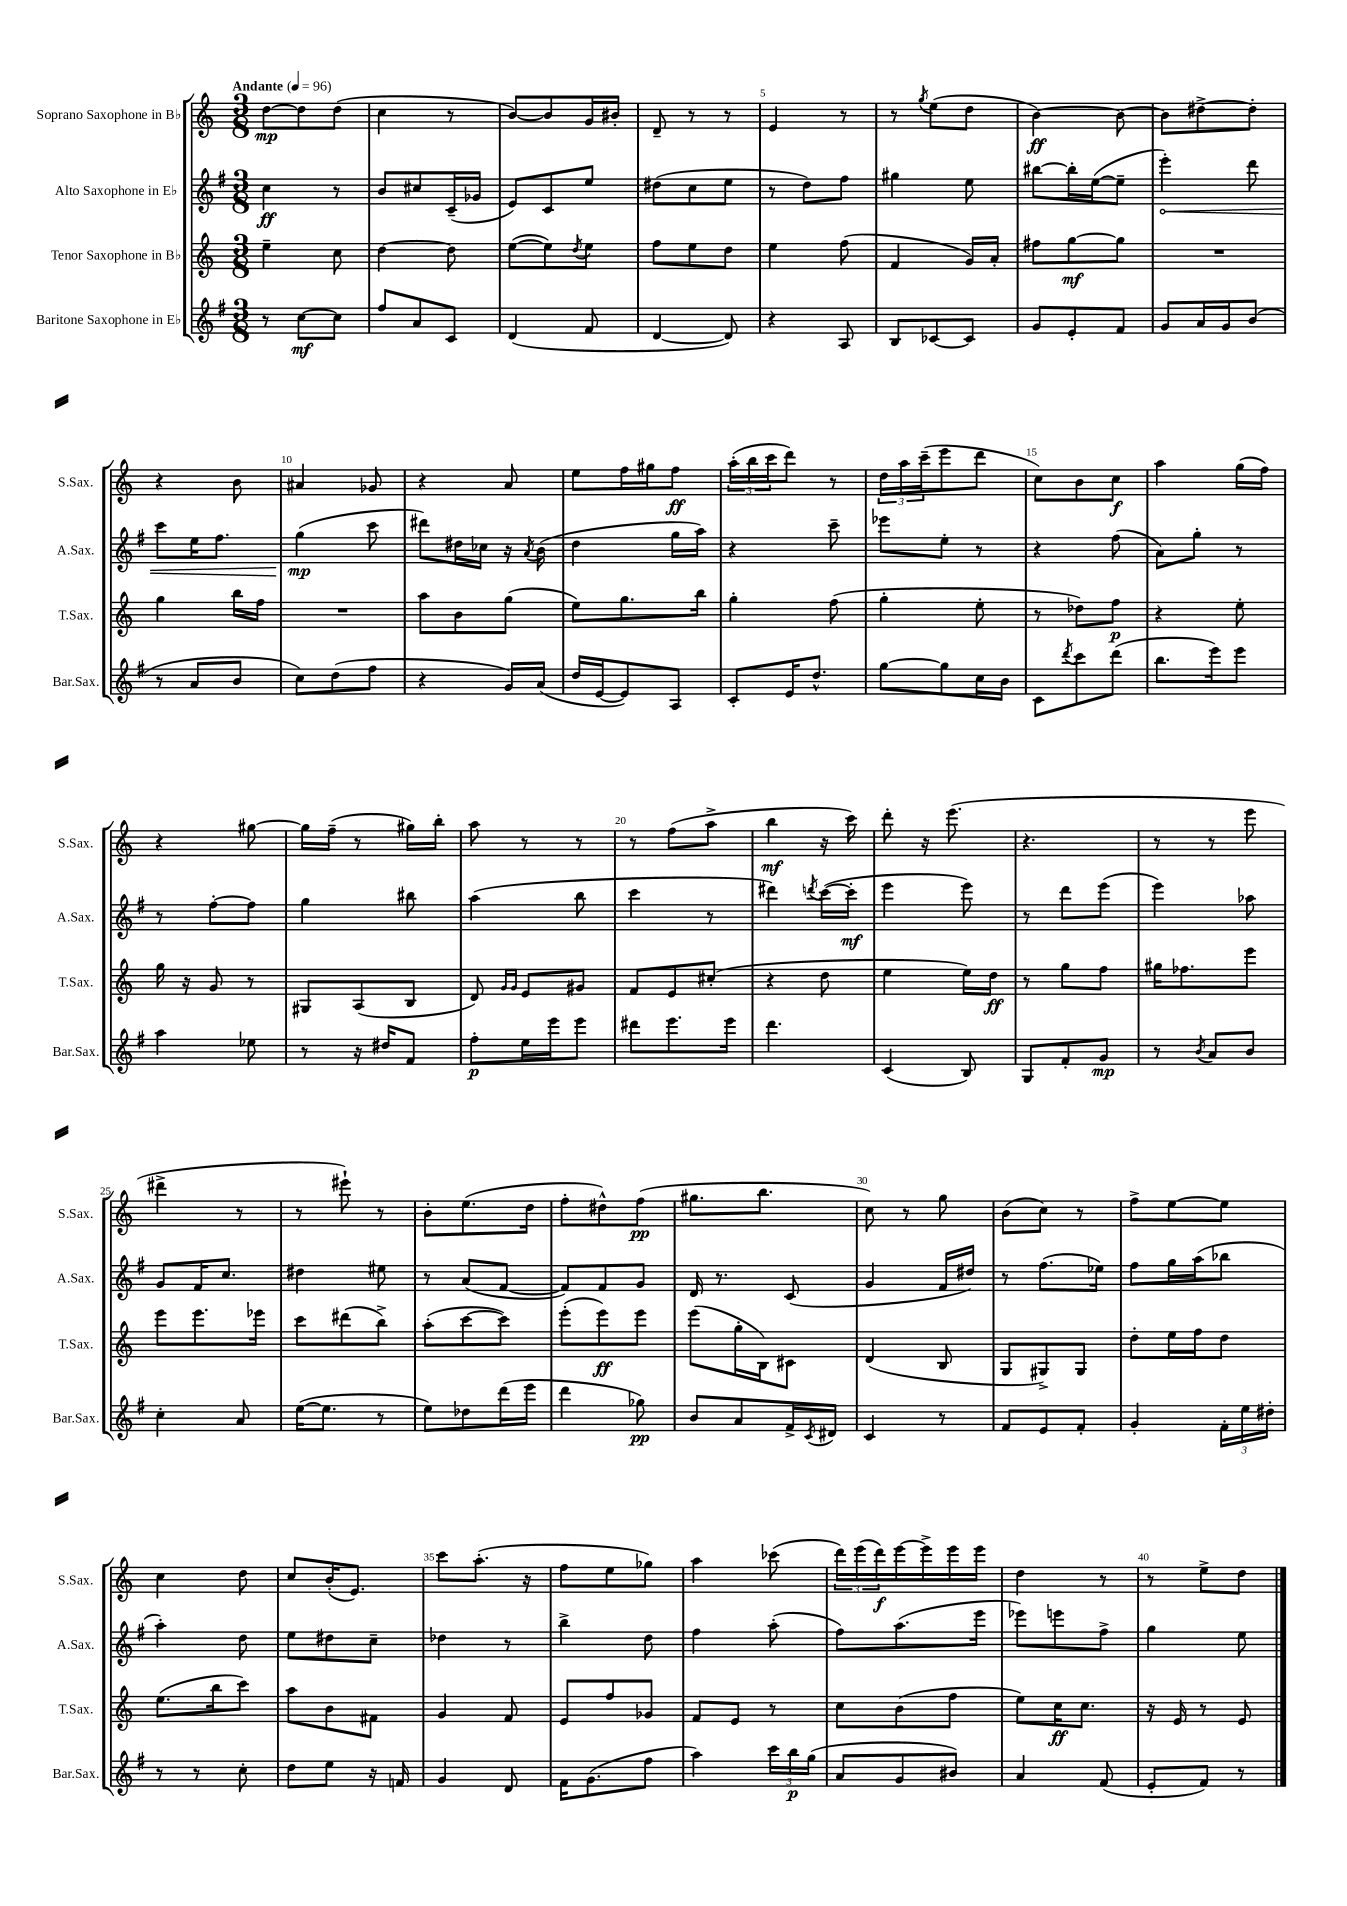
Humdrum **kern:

**kern	**dynam	**kern	**dynam	**kern	**dynam	**kern	**dynam
*part4	*part4	*part3	*part3	*part2	*part2	*part1	*part1
*staff4	*staff4	*staff3	*staff3	*staff2	*staff2	*staff1	*staff1
*I"Baritone Saxophone in E♭	*	*I"Tenor Saxophone in B♭	*	*I"Alto Saxophone in E♭	*	*I"Soprano Saxophone in B♭	*
*I'Bar.Sax.	*	*I'T.Sax.	*	*I'A.Sax.	*	*I'S.Sax.	*
*clefG2	*	*clefG2	*	*clefG2	*	*clefG2	*
*k[f#]	*	*k[]	*	*k[f#]	*	*k[]	*
*M3/8	*	*M3/8	*	*M3/8	*	*M3/8	*
*MM96	*	*MM96	*	*MM96	*	*MM96	*
=1	=1	=1	=1	=1	=1	=1	=1
!	!	!	!	!	!	!LO:TX:a:B:t=Andante	!
8r	.	4ee~\	.	4cc\	ff	[8dd\L	mp
[8cc\L	mf	.	.	.	.	8dd\]	.
8cc\J]	.	8cc\	.	8r	.	(8dd\J	.
=2	=2	=2	=2	=2	=2	=2	=2
8ff#/L	.	[4dd\	.	8b/L	.	4cc\	.
8a/	.	.	.	8cc#X/	.	.	.
8c/J	.	8dd\]	.	(16c~/L	.	8r	.
.	.	.	.	16g-X/JJ	.	.	.
=3	=3	=3	=3	=3	=3	=3	=3
(4d/	.	([8ee\L	.	8e/L)	.	[8b/L)	.
.	.	8ee\])	.	8c/	.	8b/]	.
.	.	8qdd/	.	.	.	.	.
8f#/	.	8ee\J	.	8ee/J	.	16g/L	.
.	.	.	.	.	.	16b#X'/JJ	.
=4	=4	=4	=4	=4	=4	=4	=4
[4d/	.	8ff\L	.	(8dd#X\L	.	8d~/	.
.	.	8ee\	.	8cc\	.	8r	.
8d/])	.	8dd\J	.	8ee\J	.	8r	.
=5	=5	=5	=5	=5	=5	=5	=5
4r	.	4ee\	.	8r	.	4e/	.
.	.	.	.	8dd\L)	.	.	.
8A/	.	(8ff\	.	8ff#\J	.	8r	.
=6	=6	=6	=6	=6	=6	=6	=6
8B/L	.	4f/	.	4gg#X\	.	8r	.
.	.	.	.	.	.	8qgg/	.
[8c-X/	.	.	.	.	.	(8ee\L	.
8c-/J]	.	16g/LL)	.	8ee\	.	8dd\J	.
.	.	16a'/JJ	.	.	.	.	.
=7	=7	=7	=7	=7	=7	=7	=7
8g/L	.	8ff#X\L	.	[8bb#X\L	.	[4b\)	ff
8e'/	.	[8gg\	mf	16bb#'\L]	.	.	.
.	.	.	.	([16ee\J	.	.	.
8f#/J	.	8gg\J]	.	8ee~\J]	.	8b\_	.
=8	=8	=8	=8	=8	=8	=8	=8
!	!	!	!	!	!LO:HP:b	!	!
8g/L	.	4.r	.	4eee'\)	<	8b\L]	.
16a/L	.	.	.	.	.	[8dd#X^\	.
16g/J	.	.	.	.	.	.	.
(8b/J	.	.	.	8ddd\	.	8dd#'\J]	.
!!LO:LB:g=z
=9	=9	=9	=9	=9	=9	=9	=9
8r	.	4gg\	.	8ccc\L	.	4r	.
8a/L	.	.	.	16ee\K	.	.	.
.	.	.	.	8.ff#\J	.	.	.
8b/J	.	16bb\LL	.	.	.	8b\	.
.	.	16ff\JJ	.	.	.	.	.
=10	=10	=10	=10	=10	=10	=10	=10
8cc\L)	.	4.r	.	(4gg\	mp	4a#X/	.
(8dd\	.	.	.	.	.	.	.
8ff#\J	.	.	.	8ccc\	[	8g-X/	.
=11	=11	=11	=11	=11	=11	=11	=11
4r	.	8aa\L	.	8ddd#X\L)	.	4r	.
.	.	8b\	.	16dd#X\L	.	.	.
.	.	.	.	16cc-X\JJ	.	.	.
16g/LL)	.	(8gg\J	.	16r	.	8a/	.
.	.	.	.	8qa/	.	.	.
(16a/JJ	.	.	.	(16b\	.	.	.
=12	=12	=12	=12	=12	=12	=12	=12
16dd/LL	.	8ee\L)	.	4dd\	.	8ee\L	.
[16e/J	.	.	.	.	.	.	.
8e/])	.	8.gg\	.	.	.	16ff\L	.
.	.	.	.	.	.	16gg#X\J	.
8A/J	.	.	.	16gg\LL	.	8ff\J	ff
.	.	16bb\Jk	.	16aa\JJ)	.	.	.
=13	=13	=13	=13	=13	=13	=13	=13
8c'/L	.	4gg'\	.	4r	.	(24aa'\LL	.
.	.	.	.	.	.	24bb\	.
.	.	.	.	.	.	24ccc\J	.
16e/K	.	.	.	.	.	8ddd\J)	.
8.dd^^/J	.	.	.	.	.	.	.
.	.	(8ff\	.	8ccc~\	.	8r	.
=14	=14	=14	=14	=14	=14	=14	=14
[8gg\L	.	4gg'\	.	8eee-X\L	.	24dd\LL	.
.	.	.	.	.	.	24aa\	.
.	.	.	.	.	.	(24ccc~\J	.
8gg\]	.	.	.	8ee'\J	.	8eee\	.
16cc\L	.	8ee'\	.	8r	.	8ddd\J	.
16b\JJ	.	.	.	.	.	.	.
=15	=15	=15	=15	=15	=15	=15	=15
8c\L	.	8r	.	4r	.	8cc\L)	.
8qddd/	.	.	.	.	.	.	.
8ccc\	.	8dd-X\L)	.	.	.	8b\	.
(8ddd\J	.	8ff\J	p	(8ff#\	.	8cc\J	f
=16	=16	=16	=16	=16	=16	=16	=16
8.bb\L	.	4r	.	8a\L)	.	4aa\	.
.	.	.	.	8gg'\J	.	.	.
16eee\k)	.	.	.	.	.	.	.
8eee\J	.	8ee'\	.	8r	.	(16gg\LL	.
.	.	.	.	.	.	16ff\JJ)	.
!!LO:LB:g=z
=17	=17	=17	=17	=17	=17	=17	=17
4aa\	.	16gg\	.	8r	.	4r	.
.	.	16r	.	.	.	.	.
.	.	8g/	.	[8ff#'\L	.	.	.
8ee-X\	.	8r	.	8ff#\J]	.	[8gg#X\	.
=18	=18	=18	=18	=18	=18	=18	=18
8r	.	8G#X/L	.	4gg\	.	16gg#\LL]	.
.	.	.	.	.	.	(16ff~\JJ	.
16r	.	(8A/	.	.	.	8r	.
16dd#X/KL	.	.	.	.	.	.	.
8f#/J	.	8B/J	.	8bb#X\	.	16gg#X\LL)	.
.	.	.	.	.	.	16bb'\JJ	.
=19	=19	=19	=19	=19	=19	=19	=19
8ff#'\L	p	8d/)	.	(4aa\	.	8aa\	.
.	.	16qqg/LL	.	.	.	.	.
.	.	16qqg/JJ	.	.	.	.	.
16ee\L	.	8e/L	.	.	.	8r	.
16eee\J	.	.	.	.	.	.	.
8eee\J	.	8g#X/J	.	8bb\	.	8r	.
=20	=20	=20	=20	=20	=20	=20	=20
8ddd#X\L	.	8f/L	.	4ccc\	.	8r	.
8.eee\	.	8e/	.	.	.	(8ff\L	.
.	.	(8cc#X'/J	.	8r	.	8aa^\J	.
16eee\Jk	.	.	.	.	.	.	.
=21	=21	=21	=21	=21	=21	=21	=21
4.ddd\	.	4r	.	4ddd#X\)	.	4bb\	mf
.	.	.	.	8qdddn/	.	.	.
.	.	8dd\	.	([16ccc\LL	.	16r	.
.	.	.	.	16ccc'\JJ]	mf	16ccc\)	.
=22	=22	=22	=22	=22	=22	=22	=22
(4c/	.	4ee\	.	4eee\	.	8ddd'\	.
.	.	.	.	.	.	16r	.
.	.	.	.	.	.	(8.eee\	.
8B/)	.	16ee\LL)	.	8eee\)	.	.	.
.	.	16dd\JJ	ff	.	.	.	.
=23	=23	=23	=23	=23	=23	=23	=23
8G/L	.	8r	.	8r	.	4.r	.
8f#'/	.	8gg\L	.	8ddd\L	.	.	.
8g/J	mp	8ff\J	.	(8eee\J	.	.	.
=24	=24	=24	=24	=24	=24	=24	=24
8r	.	16gg#X\KL	.	4eee\)	.	8r	.
.	.	8.ff-X\	.	.	.	.	.
8qb/	.	.	.	.	.	.	.
8a/L	.	.	.	.	.	8r	.
8b/J	.	8eee\J	.	8aa-X\	.	8eee\	.
!!LO:LB:g=z
=25	=25	=25	=25	=25	=25	=25	=25
4cc'\	.	8eee\L	.	8g/L	.	4ddd#X^\	.
.	.	8.eee\	.	16f#/K	.	.	.
.	.	.	.	8.cc/J	.	.	.
8a/	.	.	.	.	.	8r	.
.	.	16eee-X\Jk	.	.	.	.	.
=26	=26	=26	=26	=26	=26	=26	=26
([16ee\KL	.	8ccc\L	.	4dd#X\	.	8r	.
8.ee\J]	.	.	.	.	.	.	.
.	.	(8ddd#X\	.	.	.	8eee#X`\)	.
8r	.	8bb^\J)	.	8ee#X\	.	8r	.
=27	=27	=27	=27	=27	=27	=27	=27
8ee\L)	.	(8aa'\L	.	8r	.	8b'\L	.
8dd-X\	.	[8ccc\	.	(8a/L	.	(8.ee\	.
(16ddd\L	.	8ccc\J])	.	[8f#/J	.	.	.
16eee\JJ	.	.	.	.	.	16dd\Jk	.
=28	=28	=28	=28	=28	=28	=28	=28
4ddd\	.	(8eee'\L	.	8f#/L])	.	8ff'\L	.
.	.	8eee\)	ff	8f#/	.	8dd#X^^\)	.
8gg-X\)	pp	8eee\J	.	8g/J	.	(8ff\J	pp
=29	=29	=29	=29	=29	=29	=29	=29
8b/L	.	(8eee\L	.	16d/	.	8.gg#X\L	.
.	.	.	.	8.r	.	.	.
8a/	.	16gg'\L	.	.	.	.	.
.	.	16B\J)	.	.	.	8.bb\J	.
16f#^/L	.	8c#X\J	.	(8c/	.	.	.
8qc/	.	.	.	.	.	.	.
16d#X/JJ	.	.	.	.	.	.	.
=30	=30	=30	=30	=30	=30	=30	=30
4c/	.	(4d/	.	4g/	.	8cc\)	.
.	.	.	.	.	.	8r	.
8r	.	8B/	.	16f#/LL	.	8gg\	.
.	.	.	.	16dd#X/JJ)	.	.	.
=31	=31	=31	=31	=31	=31	=31	=31
8f#/L	.	8G/L	.	8r	.	(8b\L	.
8e/	.	8G#X^/)	.	(8.ff#\L	.	8cc\J)	.
8f#'/J	.	8G#/J	.	.	.	8r	.
.	.	.	.	16ee-X\Jk)	.	.	.
=32	=32	=32	=32	=32	=32	=32	=32
4g'/	.	8dd'\L	.	8ff#\L	.	8ff^\L	.
.	.	16ee\L	.	16gg\L	.	[8ee\	.
.	.	16ff\J	.	(16aa\J	.	.	.
24f#'\LL	.	8dd\J	.	8bb-X\J	.	8ee\J]	.
24ee\	.	.	.	.	.	.	.
24dd#X'\JJ	.	.	.	.	.	.	.
!!LO:LB:g=z
=33	=33	=33	=33	=33	=33	=33	=33
8r	.	(8.ee\L	.	4aa'\)	.	4cc\	.
8r	.	.	.	.	.	.	.
.	.	16bb\k	.	.	.	.	.
8cc'\	.	8ccc\J)	.	8dd\	.	8dd\	.
=34	=34	=34	=34	=34	=34	=34	=34
8dd\L	.	8aa\L	.	8ee\L	.	8cc/L	.
8ee\J	.	8b\	.	8dd#X\	.	(16b'/K	.
.	.	.	.	.	.	8.e/J)	.
16r	.	8f#X\J	.	8cc~\J	.	.	.
16fn/	.	.	.	.	.	.	.
=35	=35	=35	=35	=35	=35	=35	=35
4g/	.	4g/	.	4dd-X\	.	8ccc\L	.
.	.	.	.	.	.	(8.aa'\J	.
8d/	.	8f/	.	8r	.	.	.
.	.	.	.	.	.	16r	.
=36	=36	=36	=36	=36	=36	=36	=36
16f#\KL	.	8e/L	.	4bb^\	.	8ff\L	.
(8.g\	.	.	.	.	.	.	.
.	.	8ff/	.	.	.	8ee\	.
8ff#\J	.	8g-X/J	.	8dd\	.	8gg-X\J)	.
=37	=37	=37	=37	=37	=37	=37	=37
4aa\)	.	8f/L	.	4ff#\	.	4aa\	.
.	.	8e/J	.	.	.	.	.
24ccc\LL	.	8r	.	(8aa'\	.	(8ccc-X\	.
24bb\	p	.	.	.	.	.	.
(24gg\JJ	.	.	.	.	.	.	.
=38	=38	=38	=38	=38	=38	=38	=38
8a/L	.	8cc\L	.	8ff#\L)	.	24ddd\LL)	.
.	.	.	.	.	.	(24eee\	.
.	.	.	.	.	.	24ddd\)	f
8g/	.	(8b\	.	(8.aa\	.	[16eee\	.
.	.	.	.	.	.	16eee^\]	.
8b#X/J)	.	8ff\J	.	.	.	16eee\	.
.	.	.	.	16eee\Jk	.	16eee\JJ	.
=39	=39	=39	=39	=39	=39	=39	=39
4a/	.	8ee\L)	.	8eee-X\L)	.	4dd\	.
.	.	16cc\K	ff	8eeen\	.	.	.
.	.	8.cc\J	.	.	.	.	.
(8f#/	.	.	.	8ff#^\J	.	8r	.
=40	=40	=40	=40	=40	=40	=40	=40
8e'/L	.	16r	.	4gg\	.	8r	.
.	.	16e/	.	.	.	.	.
8f#/J)	.	8r	.	.	.	8ee^\L	.
8r	.	8e/	.	8ee\	.	8dd\J	.
==	==	==	==	==	==	==	==
*-	*-	*-	*-	*-	*-	*-	*-
